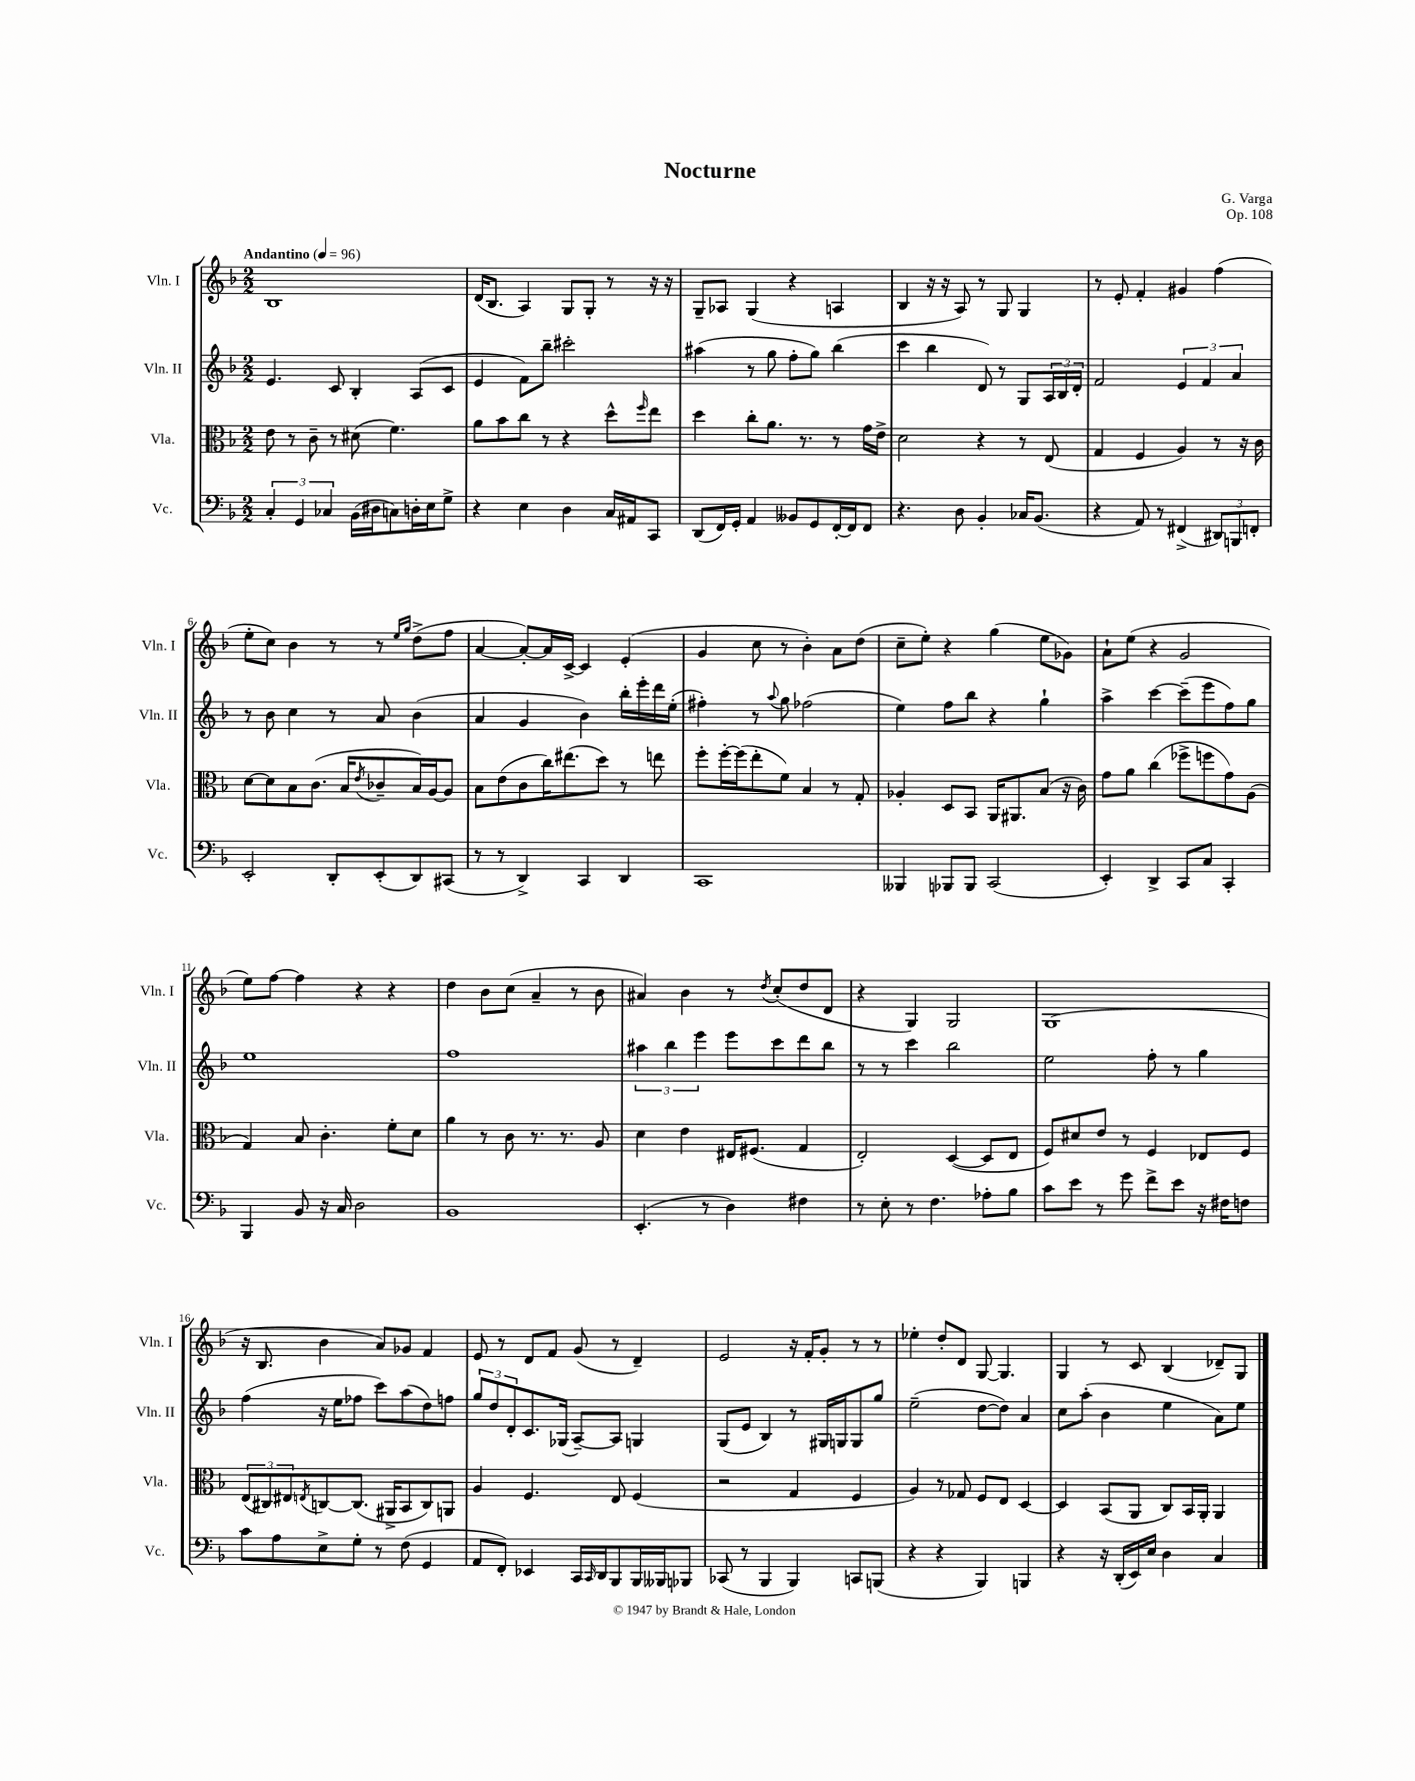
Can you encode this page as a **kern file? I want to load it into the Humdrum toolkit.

**kern	**kern	**kern	**kern
*part4	*part3	*part2	*part1
*staff4	*staff3	*staff2	*staff1
*I"Vc.	*I"Vla.	*I"Vln. II	*I"Vln. I
*I'Vc.	*I'Vla.	*I'Vln. II	*I'Vln. I
*clefF4	*clefC3	*clefG2	*clefG2
*k[b-]	*k[b-]	*k[b-]	*k[b-]
*M2/2	*M2/2	*M2/2	*M2/2
*MM96	*MM96	*MM96	*MM96
=1	=1	=1	=1
!	!	!	!LO:TX:a:B:t=Andantino
6C'/	8e\	4.e/	1B-
.	8r	.	.
6GG/	.	.	.
.	8c~\	.	.
6C-X/	.	.	.
.	8r	8c/	.
(16BB-\LL	(8d#X\	4B-'/	.
16D#X\J	.	.	.
8Cn\)	4.f\)	.	.
16Dn'\L	.	(8A/L	.
16E\J	.	.	.
8G^\J	.	8c/J	.
=2	=2	=2	=2
4r	8a\L	4e/	(16d/KL
.	.	.	8.B-/J
.	8b-\	.	.
4E\	8cc\J	8f\L)	4A/)
.	8r	8bb-~\J	.
4D\	4r	2ccc#X'\	8G/L
.	.	.	8G'/J
16C/LL	8dd^^\L	.	8r
16AA#X/J	.	.	.
.	16qqff/	.	.
8CC/J	8ee\J	.	16r
.	.	.	16r
=3	=3	=3	=3
(8DD/L	4dd\	(4aa#X\	8G~/L
16FF/L)	.	.	8A-X/J
16GG'/JJ	.	.	.
4AA/	8cc'\L	8r	(4G/
.	8.a\J	8gg\	.
8BB--X/L	.	8ff'\L	4r
.	8.r	.	.
8GG/	.	8gg\J)	.
[16FF'/L	8r	(4bb-\	4An/
16FF/J]	.	.	.
8FF/J	16g\LL	.	.
.	16e^\JJ	.	.
=4	=4	=4	=4
4.r	2d\	4ccc\	4B-/
.	.	4bb-\	16r
.	.	.	16r
8D\	.	.	8A/)
4BB-'/	4r	8d/)	8r
.	.	8r	8G/
16C-X/KL	8r	8G/L	4G/
(8.BB-/J	.	.	.
.	(8E/	24A/L	.
.	.	24B-/	.
.	.	24d'/JJ	.
=5	=5	=5	=5
4r	4G/	2f/	8r
.	.	.	8e'/
8AA/)	4F/	.	4f'/
8r	.	.	.
(4FF#X^/	4A/)	6e/	4g#X/
.	.	6f/	.
12DD#X/L)	8r	.	(4ff\
12BBBn/	.	6a/	.
.	16r	.	.
12FFn'/J	.	.	.
.	16c\	.	.
!!LO:LB:g=z
=6	=6	=6	=6
2EE'/	[8d\L	8r	8ee'\L
.	8d\]	8b-\	8cc\J)
.	8B-\	4cc\	4b-\
.	(8.c\J	.	.
8DD'/L	.	8r	8r
.	16B-/KL	.	.
.	8qe/	.	.
(8EE'/	8c-X~/	8a/	8r
.	.	.	16qqee/LL
.	.	.	16qqgg/JJ
8DD/)	16B-/L)	(4b-\	(8dd^\L
.	[16A/J	.	.
(8CC#X/J	8A/J]	.	8ff\J
=7	=7	=7	=7
8r	8B-\L	4a/	[4a/
8r	(8e\	.	.
4DD^/)	8c\	4g/	8a'/L_)
.	16cc\K)	.	16a/L]
.	(8.ee#X\	.	[16c^/JJ
4CC/	.	4b-\)	4c/]
.	8dd\J)	.	.
4DD/	8r	16bb-'\LL	(4e'/
.	.	16eee'\	.
.	8een\	16ddd\	.
.	.	(16ee'\JJ	.
=8	=8	=8	=8
1CC	8ff'\L	4ff#X'\)	4g/
.	[16ff'\L	.	.
.	(16ff\J]	.	.
.	8ee'\	8r	8cc\
.	.	8qqaa/	.
.	8f\J)	8gg\	8r
.	4B-/	(2ff-X\	4b-'\)
.	8r	.	8a\L
.	8G'/	.	(8dd\J
=9	=9	=9	=9
4BBB--X/	4A-X'/	4ee\)	8cc~\L
.	.	.	8ee'\J)
8BBB-X/L	8D/L	8ff\L	4r
8BBB-/J	8BB-/J	8bb-\J	.
(2CC/	16AA/KL	4r	(4gg\
.	8.AA#X/	.	.
.	(8B-/J	4gg`\	8ee\L
.	16r	.	8g-X\J)
.	16c\)	.	.
=10	=10	=10	=10
4EE'/)	8g\L	4aa^\	8a`\L
.	8a\J	.	(8ee\J
4DD^/	(4cc\	[4ccc\	4r
8CC/L	8ff-X^\L	(8ccc~\L]	2g/
8C/J	8ffn\	8eee\	.
4CC'/	8g\)	8ff\)	.
.	(8A\J	8gg\J	.
!!LO:LB:g=z
=11	=11	=11	=11
4BBB-/	4G/)	1ee	8ee\L)
.	.	.	[8ff\J
8BB-/	8B-/	.	4ff\]
16r	4.c'\	.	.
16C/	.	.	.
2D\	.	.	4r
.	8f'\L	.	4r
.	8d\J	.	.
=12	=12	=12	=12
1BB-	4a\	1ff	4dd\
.	8r	.	8b-\L
.	8c\	.	(8cc\J
.	8.r	.	4a~/
.	8.r	.	.
.	.	.	8r
.	8A/	.	8b-\
=13	=13	=13	=13
(4.EE'/	4d\	6aa#X\	4a#X/)
.	.	6bb-\	.
.	4e\	.	4b-\
.	.	6eee\	.
8r	.	.	.
4D\)	16E#X/KL	8eee\L	8r
.	(8.F#X/J	.	.
.	.	.	8qdd/
.	.	8ccc\	(8cc'/L
4F#X\	4G/	8ddd\	8dd/
.	.	8bb-\J	8d/J
=14	=14	=14	=14
8r	2E'/)	8r	4r
8E'\	.	8r	.
8r	.	4ccc\	4G/)
4.F\	.	.	.
.	([4D/	2bb-\	2G/
8A-X'\L	8D/L]	.	.
8B-\J	8E/J	.	.
=15	=15	=15	=15
8c\L	8F/L)	2ee\	(1G
8e\J	8d#X/	.	.
8r	8e/J	.	.
8g\	8r	.	.
8f^\L	4F/	8ff'\	.
8e\J	.	8r	.
16r	8E-X/L	4gg\	.
16F#X\KL	.	.	.
8Fn\J	8F/J	.	.
!!LO:LB:g=z
=16	=16	=16	=16
8c\L	(12E/L	(4ff\	16r
.	.	.	8.B-/
.	12C#X/)	.	.
8A\	.	.	.
.	12E#X/	.	.
.	8qEn/	.	.
8E^\	[8Cn/	16r	4b-\
.	.	16ee\KL	.
8G'\J	(8.C/J]	8ff-X\J	.
8r	.	8ccc\L)	8a/L)
.	16AA#X^/KL	.	.
(8F\	8BB-/	(8aa\	8g-X/J
4GG/	8C/)	8dd\)	4f/
.	8AAn/J	8ffn\J	.
=17	=17	=17	=17
8AA/L	4A/	12gg/L	8e/
.	.	12dd/	.
8FF'/J)	.	.	8r
.	.	12d'/	.
4EE-X/	4.F/	8.c/	8d/L
.	.	.	8f/J
.	.	(16G-X/Jk	.
16CC/LL	.	[8A~/L)	(8g/
16qqCC/	.	.	.
16DD/J	.	.	.
8BBB-/	8E/	8A/J]	8r
16BBB-/L	(4F/	4Gn/	4d~/)
16BBB--X/J	.	.	.
8BBB-X/J	.	.	.
=18	=18	=18	=18
(8CC-X/	2r	(8G/L	2e/
8r	.	8e/J	.
4BBB-/	.	4B-/)	.
4BBB-/)	4G/	8r	16r
.	.	.	16f'/KL
.	.	16G#X/LL	8g'/J
.	.	16Gn/J	.
8CCn/L	4F/	8G/	8r
(8BBBn/J	.	8gg/J	8r
=19	=19	=19	=19
4r	4A/)	(2ee~\	4ee-X'\
4r	8r	.	8dd'/L
.	8G-X/	.	8d/J
4BBB-/)	8F/L	[8dd\L	[8G/
.	8E/J	8dd\J])	4.G/]
4BBBn/	[4D/	4a/	.
=20	=20	=20	=20
4r	4D/]	8cc\L	4G/
.	.	(8aa'\J	.
16r	(8BB-/L	4b-\	8r
(16DD'/LL	.	.	.
16EE/)	8AA/J	.	8c/
16E/JJ	.	.	.
4D\	8C/L)	4ee\	(4B-/
.	16BB-/L	.	.
.	16AA'/JJ	.	.
4C/	4AA/	8a\L)	8d-X~/L)
.	.	8ee\J	8G/J
==	==	==	==
*-	*-	*-	*-
